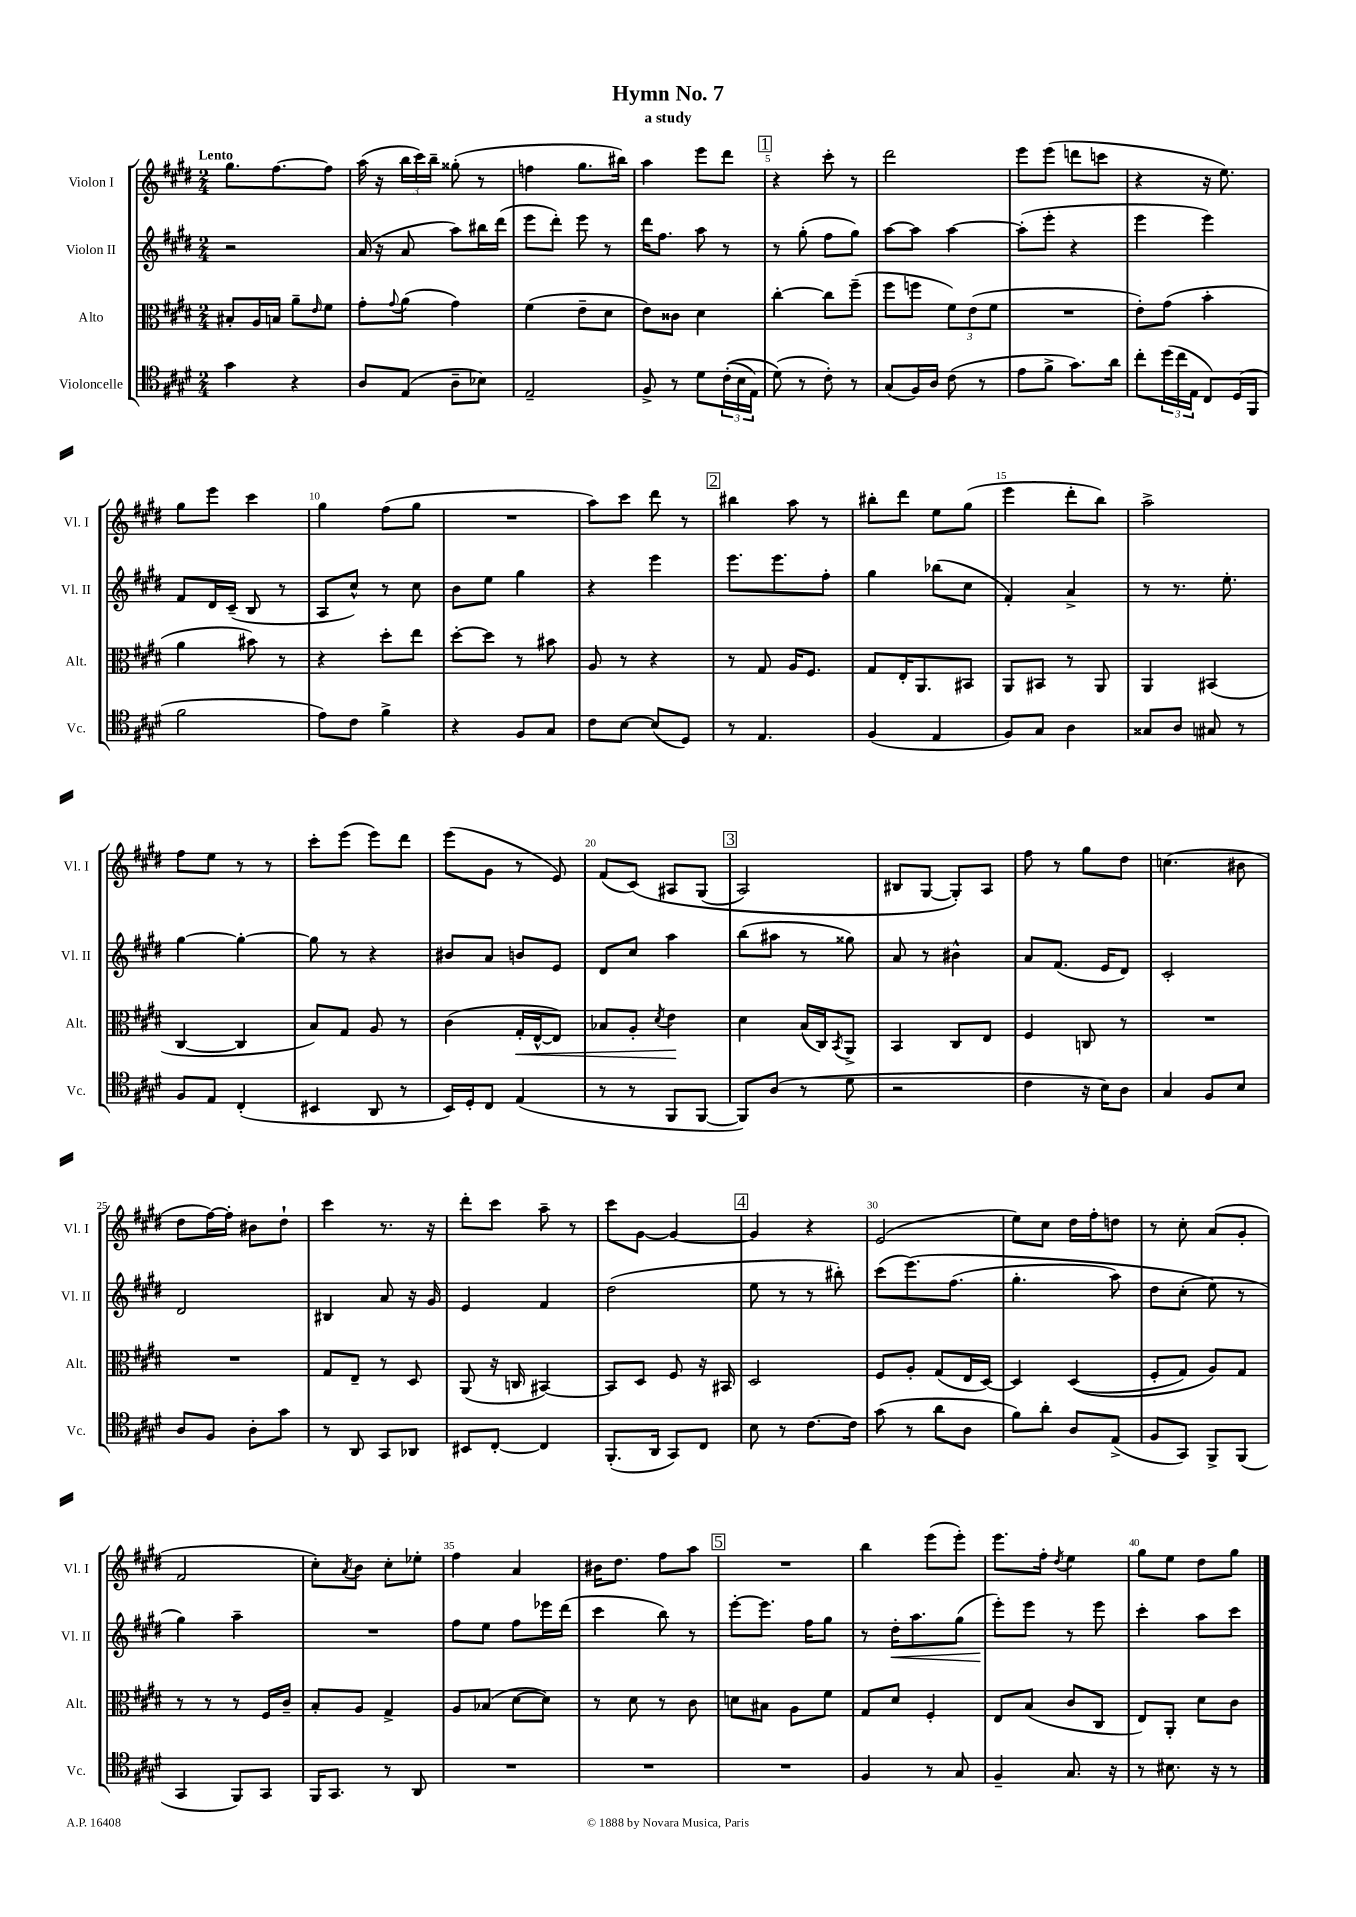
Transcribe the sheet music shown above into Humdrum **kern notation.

**kern	**kern	**kern	**kern
*staff4	*staff3	*staff2	*staff1
*clefC4	*clefC3	*clefG2	*clefG2
*k[f#c#g#d#]	*k[f#c#g#d#]	*k[f#c#g#d#]	*k[f#c#g#d#]
*M2/4	*M2/4	*M2/4	*M2/4
4g#	8B#'	2r	8.gg#
.	16A	.	.
.	16B	.	[8.ff#
4r	8a~	.	.
.	16qqe	.	.
.	8f#	.	8ff#]
=	=	=	=
8A	8g#'	(16a	(16aa
.	.	16r	16r
.	8qqg#	.	.
(8E	(8a	8a	24bb
.	.	.	24ccc#)
.	.	.	24bb~
8A~	4g#)	8aa)	(8gg##'
8B-)	.	16bb#	8r
.	.	(16ddd#	.
=	=	=	=
2E~	(4f#	8eee	4ff
.	.	8ddd#')	.
.	8e~	8eee	8.gg#
.	8d#	8r	.
.	.	.	16bb#)
=	=	=	=
8F#^	8e)	16ddd#	4aa
.	.	8.ff#	.
8r	8c##	.	.
8d#	4d#	8aa	8eee
&((24c#'	.	8r	8ddd#
24B	.	.	.
24E)	.	.	.
=	=	=	=
(8d#&)	[4cc#'	8r	4r
8r	.	(8gg#'	.
8c#')	8cc#]	8ff#	8ccc#'
8r	(8ff#~	8gg#)	8r
=	=	=	=
(8G#	8ff#	[8aa	2ddd#
16F#)	8ff	8aa]	.
16A	.	.	.
(8c#	12f#)	[4aa	.
.	(12e	.	.
8r	.	.	.
.	12f#	.	.
=	=	=	=
8e	2r	(8aa']	8eee
8f#^	.	8eee'	(8eee
8.g#)	.	4r	8ddd
.	.	.	8ccc
16a	.	.	.
=	=	=	=
8cc#'	8e')	4eee	4r
(24dd#	(8g#	.	.
24cc#	.	.	.
24E	.	.	.
8C#)	4b'	4eee)	16r
.	.	.	8.ee)
(16D#	.	.	.
16FF#	.	.	.
=	=	=	=
2f#	4a	8f#	8gg#
.	.	16d#	8eee
.	.	(16c#~	.
.	8b#)	8B	4ccc#
.	8r	8r	.
=	=	=	=
8e)	4r	8A	4gg#
8c#	.	8cc#^^)	.
4f#^	8dd#'	8r	(8ff#
.	8ee	8cc#	8gg#
=	=	=	=
4r	[8dd#'	8b	2r
.	8dd#]	8ee	.
8F#	8r	4gg#	.
8G#	8b#	.	.
=	=	=	=
8c#	8A	4r	8aa)
[8B	8r	.	8ccc#
(8B]	4r	4eee	8ddd#
8D#)	.	.	8r
=	=	=	=
8r	8r	8.eee	4bb#
4.E	8G#	.	.
.	.	8.eee	.
.	16A	.	8aa
.	8.F#	.	.
.	.	8ff#'	8r
=	=	=	=
(4F#	8G#	4gg#	8bb#'
.	16E'	.	8ddd#
.	8.AA	.	.
4E	.	(8bb-	8ee
.	8BB#	8cc#	(8gg#
=	=	=	=
8F#)	8AA	4f#')	4eee
8G#	8BB#	.	.
4A	8r	4a^	8ddd#'
.	8AA	.	8bb)
=	=	=	=
8G##	4AA	8r	2aa^
8A	.	8.r	.
8G#	(4BB#	.	.
.	.	8.ee'	.
8r	.	.	.
=	=	=	=
8F#	[4C#	[4gg#	8ff#
8E	.	.	8ee
(4C#'	4C#]	4gg#'_	8r
.	.	.	8r
=	=	=	=
4BB#	8B)	8gg#]	8ccc#'
.	8G#	8r	(8eee
8AA	8A	4r	8eee)
8r	8r	.	8ddd#
=	=	=	=
16BB)	(4c#	8b#	(8eee
16D#'	.	.	.
8C#	.	8a	8g#
(4E	16G#'	8b	8r
.	[16E^^	.	.
.	8E])	8e	8e)
=	=	=	=
8r	8B-	8d#	(8f#
8r	8A'	8cc#	&(8c#)
.	8qd#	.	.
8FF#	4e	4aa	8A#
[8FF#	.	.	(8G#
=	=	=	=
8FF#])	4d#	(8bb	2A)
(8A	.	8aa#	.
8r	(16B	8r	.
.	16C#)	.	.
.	8qBB	.	.
8d#	8AA^	8gg##)	.
=	=	=	=
2r	4BB	8a	8B#
.	.	8r	[8G#
.	8C#	4b#^^	8G#']&)
.	8E	.	8A
=	=	=	=
4c#	4F#	8a	8ff#
.	.	(8.f#	8r
16r	8C	.	8gg#
16B)	.	16e	.
8A	8r	8d#)	8dd#
=	=	=	=
4G#	2r	2c#'	(4.cc
8F#	.	.	.
8B	.	.	8b#
=	=	=	=
8A	2r	2d#	8dd#
8F#	.	.	[16ff#)
.	.	.	16ff#']
8A'	.	.	8b#
8g#	.	.	8dd#`
=	=	=	=
8r	8G#	4B#	4ccc#
8AA	8E~	.	.
8GG#	8r	8a	8.r
8AA-	8D#	16r	.
.	.	16g#	16r
=	=	=	=
8BB#	(8AA	4e	8ddd#'
[8C#'	16r	.	8ccc#
.	16C	.	.
4C#]	[4BB#)	4f#	8aa~
.	.	.	8r
=	=	=	=
(8.FF#'	8BB#]	(2dd#	8ccc#
.	8D#	.	[8g#
16AA	.	.	.
8GG#)	8F#	.	4g#_
8C#	16r	.	.
.	16BB#	.	.
=	=	=	=
8B	2D#	8ee	4g#]
8r	.	8r	.
[8.c#	.	8r	4r
.	.	8bb#')	.
16c#]	.	.	.
=	=	=	=
(8g#	8F#	(8ccc#	(2e
8r	8A'	&(8.eee)	.
8a	(8G#	.	.
.	.	(8.ff#	.
8A	16E	.	.
.	[16D#)	.	.
=	=	=	=
8f#)	4D#]	4.gg#'	8ee)
8a'	.	.	8cc#
8A	&((4D#	.	16dd#
.	.	.	16ff#'
(8E^	.	8aa)	8dd
=	=	=	=
8F#	8F#'	8dd#	8r
8GG#)	8G#)	(8cc#'	8cc#'
8FF#^	8A&)	8ee&)	(8a
(8FF#	8G#	8r	8g#'
=	=	=	=
4GG#	8r	4gg#)	2f#
.	8r	.	.
8FF#)	8r	4aa~	.
8GG#	16F#	.	.
.	16c#~	.	.
=	=	=	=
16FF#	8B'	2r	8cc#')
8.GG#	.	.	.
.	.	.	8qa
.	8A	.	8b
8r	4G#^	.	8cc#'
8AA	.	.	8ee-'
=	=	=	=
2r	8A	8ff#	4ff#
.	(8B-	8ee	.
.	[8d#	8ff#	4a
.	8d#])	16eee-	.
.	.	(16ddd#	.
=	=	=	=
2r	8r	4ccc#	16b#
.	.	.	8.dd#
.	8d#	.	.
.	8r	8bb)	8ff#
.	8c#	8r	8aa
=	=	=	=
2r	8d	[8eee'	2r
.	8B#	8.eee]	.
.	8A	.	.
.	.	16ff#	.
.	8f#	8gg#	.
=	=	=	=
4F#	8G#	8r	4bb
.	8d#	16dd#'	.
.	.	8.aa	.
8r	4F#'	.	(8eee
8G#	.	(8gg#	8eee')
=	=	=	=
4F#~	8E	8eee')	8.eee
.	(8B	8eee	.
.	.	.	16ff#'
.	.	.	8qdd#
8.G#	8c#	8r	4ee
.	8C#	8eee	.
16r	.	.	.
=	=	=	=
8r	8E)	4ccc#'	8gg#
8.B#	8AA'	.	8ee
.	8d#	8aa	8dd#
16r	.	.	.
8r	8c#	8ccc#	8gg#
==	==	==	==
*-	*-	*-	*-
